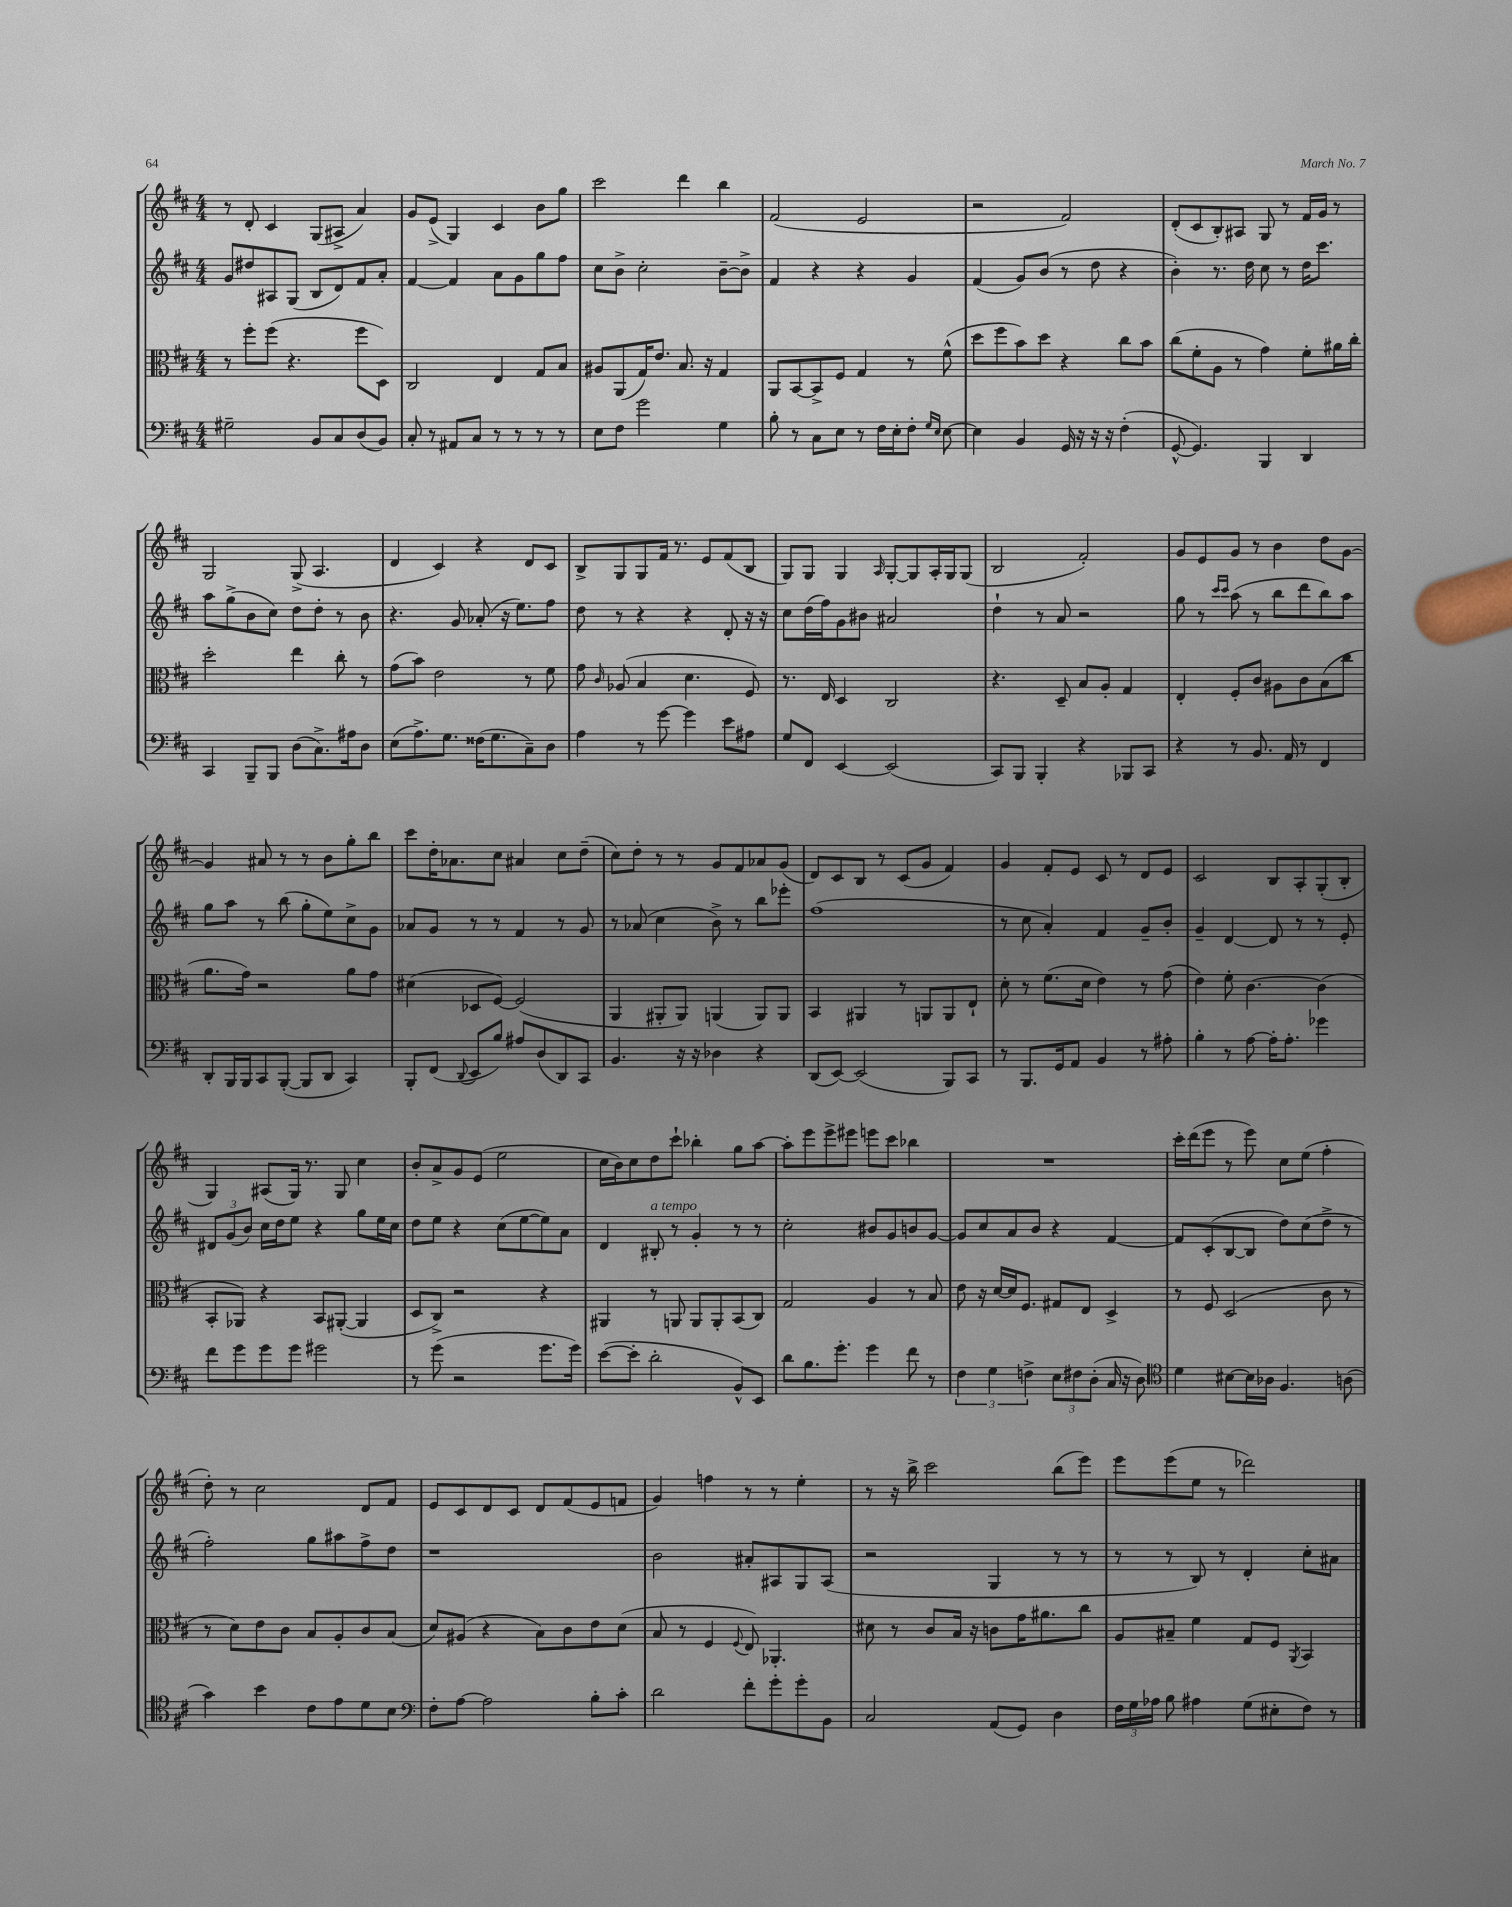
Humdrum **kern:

**kern	**kern	**kern	**kern
*part4	*part3	*part2	*part1
*staff4	*staff3	*staff2	*staff1
*clefF4	*clefC3	*clefG2	*clefG2
*k[f#c#]	*k[f#c#]	*k[f#c#]	*k[f#c#]
*M4/4	*M4/4	*M4/4	*M4/4
=72	=72	=72	=72
2G#X~\	8r	8g/L	8r
.	8ff#'\L	8dd#X/	8d'/
.	(8ff#\J	8A#X/	4c#/
.	4.r	(8G/J	.
8BB/L	.	8B/L	(8G/L
8C#/	.	8d/)	8A#X^/J
(8D/	8ff#\L	8f#/	4a/)
8BB/J)	8D\J)	8a'/J	.
=73	=73	=73	=73
8C#'/	2C#/	[4f#/	8g/L
8r	.	.	(8e^/J
8AA#X/L	.	4f#/]	4G/)
8C#/J	.	.	.
8r	4E/	8a\L	4c#/
8r	.	8g\	.
8r	8G/L	8gg\	8b\L
8r	8B/J	8ff#\J	8gg\J
=74	=74	=74	=74
8E\L	8A#X/L	8cc#\L	2ccc#\
8F#\J	(8AA/	8b^\J	.
2g\	16G/K)	2cc#'\	.
.	8.e/J	.	.
.	8.B/	.	4ddd\
.	16r	.	.
4G\	4G/	[8b~\L	4bb\
.	.	8b^\J]	.
=75	=75	=75	=75
8B'\	8AA/L	4f#/	(2f#/
8r	[8BB/	.	.
8C#\L	8BB^/]	4r	.
8E\J	8F#/J	.	.
8r	4G/	4r	2e/
16F#\LL	.	.	.
16E'\J	.	.	.
8F#'\J	8r	4g/	.
16qqG/LL	.	.	.
16qqE/JJ	.	.	.
[8E\	(8f#^^\	.	.
=76	=76	=76	=76
4E\]	8dd\L	(4f#/	2r
.	8ff#\	.	.
4BB/	8b\)	8g/L)	.
.	8dd\J	(8b/J	.
16GG/	4r	8r	2f#/)
16r	.	.	.
16r	.	8dd\	.
16r	.	.	.
(4F#'\	8cc#\L	4r	.
.	8b\J	.	.
=77	=77	=77	=77
[8GG^^/	(8cc#\L	4b'\)	(8d'/L
4.GG/])	8f#'\	.	8c#/
.	8A\J	8.r	8B'/)
.	8r	.	8A#X/J
.	.	16dd\	.
4BBB/	4g\)	8cc#\	8G/
.	.	8r	8r
4DD/	8f#'\L	16dd\KL	16f#/LL
.	.	8.ccc#\J	16g/JJ
.	16a#X\L	.	8r
.	16cc#'\JJ	.	.
!!LO:LB:g=z
=78	=78	=78	=78
4CC#/	2dd'\	8aa\L	2G/
.	.	(8gg^\	.
8BBB~/L	.	8b\	.
8BBB/J	.	8cc#\J)	.
(8D\L	4ee\	8dd\L	(8G^/
8.C#^\)	.	8dd'\J	4.A/
.	8cc#'\	8r	.
16A#X\k	.	.	.
8D\J	8r	8b\	.
=79	=79	=79	=79
(8E\L	(8g\L	4.r	4d/
8.A^\)	8b\J)	.	.
.	2e\	.	4c#/)
8.G\J	.	.	.
.	.	8g/	.
(16F##X\KL	.	(8a-X'/	4r
8.G\	.	.	.
.	.	16r	.
.	.	8.ee\L)	.
8C#~\)	8r	.	8d/L
8D\J	8f#\	8ff#\J	8c#/J
=80	=80	=80	=80
4A\	8g\	8dd\	8B^/L
.	16qqc#/	.	.
.	(8A-X/	8r	8G/
8r	4B/	4r	8G/
[8g\	.	.	16f#/Jk
.	.	.	8.r
4g\]	4.d\	4r	.
.	.	.	8e/L
8e\L	.	8d'/	(8f#/
8A#X\J	8F#/)	16r	8B/J
.	.	16r	.
=81	=81	=81	=81
8G/L	8.r	8cc#\L	8G/L)
8FF#/J	.	(16dd\L	8G/J
.	16E/	16ff#\J)	.
[4EE/	4D/	8g\	4G/
.	.	8b#X\J	.
.	.	.	16qqA/
(2EE/]	2C#/	2a#X/	[8G'/L
.	.	.	8G/]
.	.	.	16A'/L
.	.	.	16G/J
.	.	.	(8G/J
=82	=82	=82	=82
8CC#/L)	4.r	4dd`\	2B/
8BBB/J	.	.	.
4BBB'/	.	8r	.
.	8D~/	8a/	.
4r	8B/L	2r	2f#'/)
.	8A'/J	.	.
8BBB-X/L	4G/	.	.
8CC#/J	.	.	.
=83	=83	=83	=83
4r	4E'/	8gg\	8g/L
.	.	8r	8e/
.	.	16qqccc#/LL	.
.	.	16qqccc#/JJ	.
8r	8F#'/L	(8aa\	8g/J
8.BB/	8c#/J	8r	8r
.	8A#X\L	8bb\L	4b\
16AA/	.	.	.
8r	8c#\	8ddd\	.
4FF#/	(8B\	8bb\)	8dd\L
.	8cc#\J	8aa\J	[8g\J
!!LO:LB:g=z
=84	=84	=84	=84
8DD'/L	8.a\L	8gg\L	4g/]
16BBB/L	.	8aa\J	.
16BBB/J	16g\Jk)	.	.
8CC#/	2r	8r	8a#X/
([8BBB'/J	.	(8bb\	8r
8BBB/L]	.	8gg'\L	8r
8DD/J	.	8ee\)	8b\L
4CC#/)	8a\L	8cc#^\	8gg'\
.	8g\J	8g\J	8bb\J
=85	=85	=85	=85
8BBB'/L	(4d#X\	8a-X/L	8ccc#\L
(8FF#/J	.	8g/J	16dd'\K
.	.	.	8.a-X\
8qqDD/	.	.	.
8EE/L	8D-X/L	8r	.
8B/J)	[8F#/J)	8r	8cc#\J
8A#X/L	(2F#/]	4f#/	4a#X/
(8D/	.	.	.
8DD/)	.	8r	8cc#\L
8CC#/J	.	8g/	(8dd~\J
=86	=86	=86	=86
4.BB/	4AA/	8r	8cc#\L)
.	.	(8a-X/	8dd'\J
.	8AA#X'/L	4cc#\	8r
16r	8AA#/J)	.	8r
16r	.	.	.
4D-X\	(4AAn/	8b^\)	8g/L
.	.	8r	8f#/
4r	8AA/L)	8bb\L	8a-X/
.	8AA/J	8eee-X'\J	(8g/J
=87	=87	=87	=87
(8DD/L	4BB/	(1ff#	8d/L)
[8EE/J)	.	.	8c#/
(2EE/]	4AA#X/	.	8B/J
.	.	.	8r
.	8r	.	(8c#/L
.	8AAn/L	.	8g/J
8BBB/L)	8AA/	.	4f#/)
8CC#/J	8E`/J	.	.
=88	=88	=88	=88
8r	8d'\	8r	4g/
8.BBB/L	8r	8cc#\	.
.	(8.f#\L	4a'/)	8f#'/L
16GG/k	.	.	.
8AA/J	.	.	8e/J
.	16d\Jk	.	.
4BB/	4e\)	4f#/	8c#/
.	.	.	8r
8r	8r	8g~/L	8d/L
8A#X'\	(8g\	8b'/J	8e/J
=89	=89	=89	=89
4B'\	4e\)	4g~/	2c#/
8r	8f#'\	[4d/	.
[8A\	[4.c#\	.	.
16A'\KL]	.	8d/]	8B/L
8.A'\J	.	.	.
.	.	8r	8A'/
4g-X\	(4c#\]	8r	(8G'/
.	.	8e'/	8B'/J
!!LO:LB:g=z
=90	=90	=90	=90
8f#\L	8BB'/L	12d#X/L	4G/)
.	.	(12g/	.
8g\	8AA-X/J)	.	.
.	.	12b/J)	.
8g\	4r	16cc#\LL	(8A#X/L
.	.	16dd\J	.
8g\J	.	8ee\J	16G/Jk)
.	.	.	8.r
2g#X\	8BB/L	4r	.
.	([8AA#X'/J	.	8G/
.	4AA#/]	8gg\L	4cc#\
.	.	16ee\L	.
.	.	16cc#\JJ	.
=91	=91	=91	=91
8r	8D/L	8dd\L	8b'/L
(8g\	8C#^/J)	8ee\J	8a^/
2r	2r	4r	8g/
.	.	.	(8e/J
.	.	(8cc#\L	2ee\
.	.	[8ee\	.
8.g\L	4r	8ee\])	.
.	.	8a\J	.
16g\Jk)	.	.	.
=92	=92	=92	=92
([8e\L	4AA#X/	4d/	16cc#\LL
.	.	.	16b\J)
8e'\J]	.	.	8cc#\
!	!	!LO:TX:a:i:t=a tempo	!
2d'\	8r	8B#X'/	8dd\
.	8AAn/	8r	8ccc#`\J
.	8AA/L	4g'/	4bb-X'\
.	8AA'/	.	.
8BB^^/L)	(8BB/	8r	8gg\L
8EE/J	8C#/J)	8r	[8aa\J
=93	=93	=93	=93
8d\L	2G/	2cc#'\	8aa'\L]
8.B\	.	.	8eee\
.	.	.	8eee^\
8.g'\J	.	.	.
.	.	.	8eee#X\J
4g\	4A/	8b#X/L	8eeen\L
.	.	8g/	8ccc#\J
8f#\	8r	8bn/	4bb-X\
8r	8B/	[8g/J	.
=94	=94	=94	=94
6F#\	8e\	8g/L]	1r
.	16r	8cc#/	.
6G\	.	.	.
.	[16d/LL	.	.
.	16d/J]	8a/	.
.	8.F#/J	.	.
6Fn^\	.	.	.
.	.	8b/J	.
12E\L	8G#X/L	4r	.
12F#X\	.	.	.
.	8E/J	.	.
(12D'\J	.	.	.
16C#/	4D^/	[4f#/	.
16r	.	.	.
8D\)	.	.	.
=95	=95	=95	=95
*clefC4	*	*	*
4d\	8r	8f#/L]	16ccc#'\LL
.	.	.	(16ddd\J
.	8F#/	(8c#'/	8eee\J
[8B#X\L	(2D/	[8B/	8r
16B#\L]	.	8B/J]	8eee\)
16A-X\JJ	.	.	.
4.F#/	.	8dd\L)	8cc#\L
.	.	(8cc#\	(8ee\J
.	8c#\	8dd^\J	4ff#'\
(8An\	8r	8r	.
!!LO:LB:g=z
=96	=96	=96	=96
4g\)	8r	2ff#'\)	8dd'\)
.	8d\L)	.	8r
4b\	8e\	.	2cc#\
.	8c#\J	.	.
8c#\L	8B/L	8gg\L	.
8e\	8A'/	8aa#X\	.
8d\	8c#/	8ff#^\	8d/L
8B\J	(8B/J	8dd\J	8f#/J
=97	=97	=97	=97
*clefF4	*	*	*
8F#'\L	8d/L)	1r	8e/L
[8A\J	(8A#X/J	.	8c#/
2A\]	4r	.	8d/
.	.	.	8c#/J
.	8B\L)	.	8d/L
.	8c#\	.	(8f#/
8B'\L	8e\	.	8e/
8c#'\J	(8d\J	.	8fn/J
=98	=98	=98	=98
2d\	8B/	2b\	4g/)
.	8r	.	.
.	4F#/	.	4ffn\
.	8qqF#/	.	.
8f#'\L	8E/)	8a#X'/L	8r
8g'\	4.AA-X'/	8A#X/	8r
8g'\	.	8G/	4ee'\
8BB\J	.	(8A#/J	.
=99	=99	=99	=99
2C#/	8d#X\	2r	8r
.	8r	.	16r
.	.	.	16bb^\
.	8c#/L	.	2ccc#\
.	16B/Jk	.	.
.	16r	.	.
(8AA/L	8cn\L	4G/	.
8GG/J)	16g\K	.	.
.	8.a#X\	.	.
4D\	.	8r	(8bb\L
.	8cc#\J	8r	8eee\J)
=100	=100	=100	=100
24F#\LL	8A/L	8r	8eee\L
24G\	.	.	.
24A-X\JJ	.	.	.
8B\	8B#X~/J	8r	(8eee\
4A#X\	4f#\	8B/)	8ee\J
.	.	8r	8r
(8G\L	8G/L	4d'/	2ddd-X\)
8E#X'\	8F#/J	.	.
.	8qAA/	.	.
8F#\J)	4BB/	8cc#'\L	.
8r	.	8a#X\J	.
==	==	==	==
*-	*-	*-	*-
